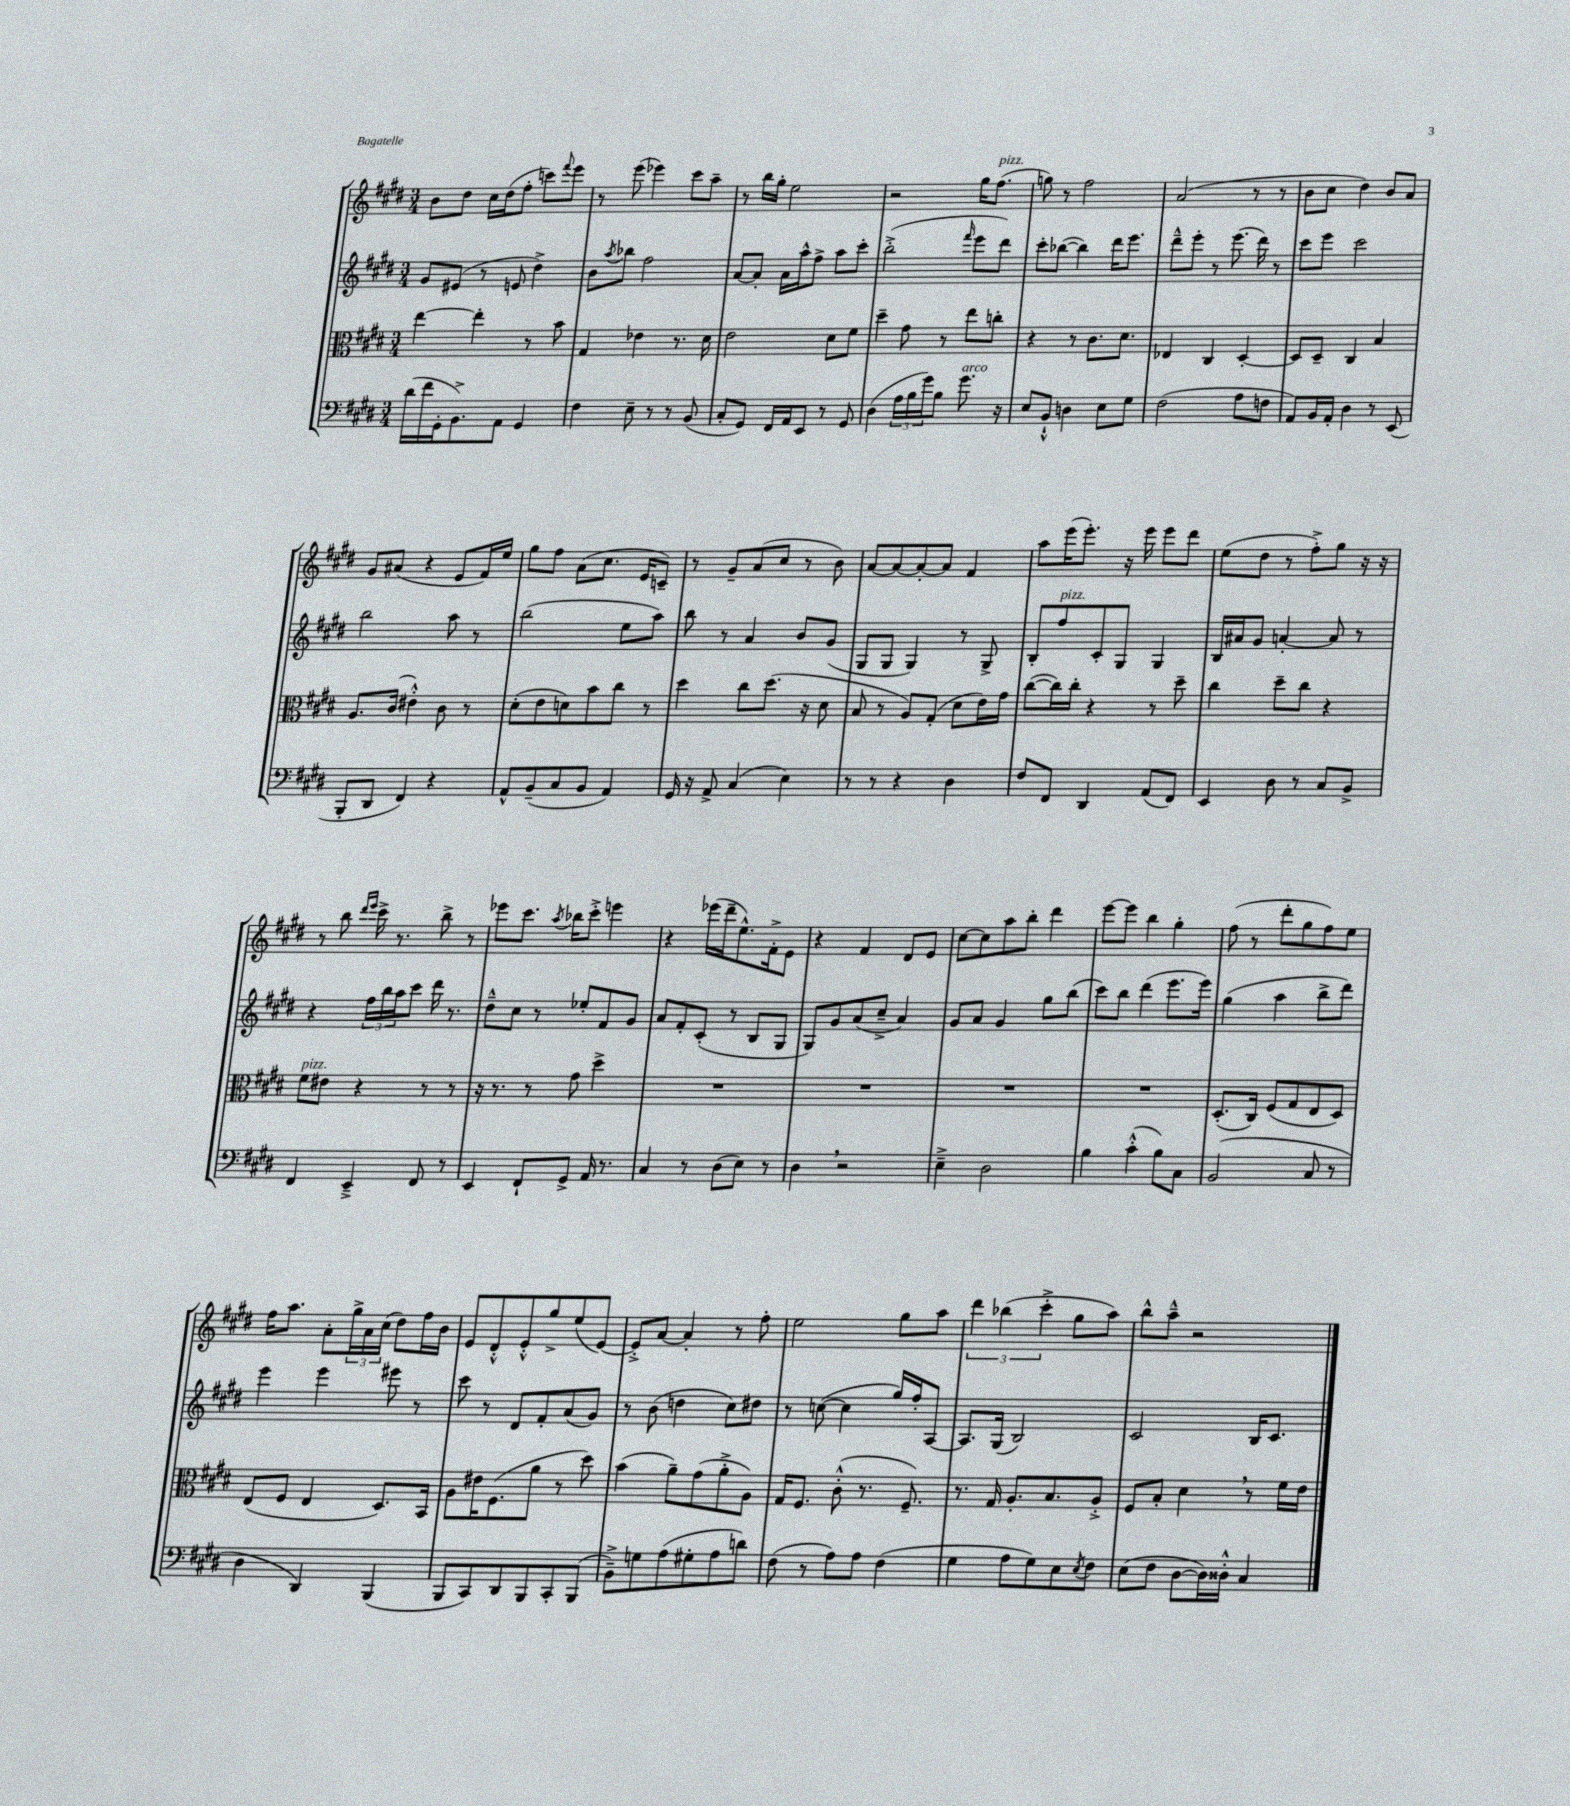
<<
\new StaffGroup <<
\new Staff = "s0" {
    \clef treble \key e \major \numericTimeSignature \time 3/4
    b'8 dis''8 cis''16 dis''16( fis''8-. c'''8) \appoggiatura { fis'''8 } e'''8 |
    r8 e'''8( ees'''4) cis'''8 a''8-- |
    r8 b''16 gis''16-. e''2 |
    r2 gis''16 fis''8.^\markup { \italic "pizz." }( |
    g''8) r8 fis''2 |
    a'2( r8 r8 |
    b'8 cis''8 dis''4) b'8 a'8 |
    gis'8 ais'8( r4 e'8 fis'16) e''16 |
    gis''8 fis''8 a'8( cis''8. e'16 c'8--) |
    r8 gis'8-- a'8( cis''8 r8 b'8) |
    a'8~ a'8~ a'8~-. a'8 fis'4 |
    a''8 e'''16( e'''8.-.) r16 e'''16 e'''8 dis'''8 |
    e''8( dis''8 r8 fis''8-.->) gis''8 r16 r16 |
    r8 b''8 \grace { dis'''16 e'''16 } cis'''16-> r8. b''8-> r8 |
    ees'''8 cis'''8. \acciaccatura { a''8 } bes''16 cis'''8-.-> e'''4 |
    r4 ees'''16( dis'''16-- e''8.-^) fis'16-.-> e'8 |
    r4 fis'4 dis'8 e'8 |
    cis''8~ cis''8 a''8 b''8-. dis'''4 |
    e'''8~ e'''8 b''4 gis''4-. |
    fis''8( r8 dis'''8-. gis''8 fis''8) e''8 |
    fis''16 a''8. a'8-. \tuplet 3/2 { gis''16-> a'16 cis''16( } dis''8) fis''16 b'16 |
    e'8 dis'8-.-^ e'8-.-^ gis''8-> e''8( e'8~) |
    e'8-.-> a'8~ a'4-. r8 fis''8-. |
    e''2 gis''8 a''8 |
    \tuplet 3/2 { dis'''4 bes''4( cis'''4-.-> } gis''8 a''8) |
    b''8-^ a''8---^ r2 \bar "|." |
}
\new Staff = "s1" {
    \clef treble \key e \major \numericTimeSignature \time 3/4
    gis'8 eis'8( r8 e'8 dis''4->) |
    b'8 \acciaccatura { a''8 } bes''8 fis''2 |
    a'8~ a'8-. a'16 a''16-^ fis''8-> a''8 cis'''8-. |
    b''2-.->( \grace { fis'''16 } e'''8 dis'''8) |
    cis'''8-. bes''8~( bes''4) dis'''16 e'''8. |
    dis'''8---^ e'''8-. r8 e'''8.( dis'''16) r8 |
    cis'''8 e'''8 cis'''2 |
    b''2 a''8 r8 |
    b''2( e''8 a''8) |
    b''8 r8 a'4 b'8 gis'8( |
    gis8 gis8 gis4) r8 gis8-> |
    b8-. fis''8^\markup { \italic "pizz." } cis'8-. gis8 gis4 |
    b16 ais'16 gis'8 a'4~-. a'8 r8 |
    r4 \tuplet 3/2 { fis''16 b''16 a''16 } cis'''8 dis'''16 r8. |
    dis''8---^ cis''8 r8 ees''8-. fis'8 gis'8 |
    a'8 fis'8-. cis'8-.( r8 b8 gis8 |
    gis8) gis'8 a'8( cis''8---> a'4) |
    gis'8 a'8 gis'4 gis''8 b''8( |
    cis'''8) b''8 dis'''4( e'''8. e'''16) |
    gis''4( a''4 b''8-> dis'''8) |
    e'''4 e'''4 eis'''8 r8 |
    cis'''8 r8 dis'8 fis'8-. a'8( gis'8) |
    r8 b'8( d''4 cis''8) dis''8 |
    r8 c''8~( c''4 gis''16) fis''16-. a8~ |
    a8. gis16( b2) |
    cis'2 b16 cis'8. \bar "|." |
}
\new Staff = "s2" {
    \clef alto \key e \major \numericTimeSignature \time 3/4
    e''4~ e''4-. r8 b'8 |
    gis4 ees'4 r8. dis'16 |
    e'2 dis'8 fis'8 |
    dis''4-- gis'8 r8 e''8 c''8-. |
    r4 r8 cis'8. dis'8. |
    ees4 cis4 dis4~-. |
    dis8 dis8-- cis4 b4 |
    a8. cis'16( eis'4-.-^) cis'8 r8 |
    dis'8-.( e'8 d'8) b'8 cis''8 r8 |
    dis''4 cis''8 dis''8.( r16 dis'8 |
    b8 r8 a8) gis8-.( dis'8 e'16) gis'16 |
    cis''8~( cis''16) cis''16-. r4 r8 dis''8-- |
    cis''4 dis''8-- cis''8 r4 |
    fis'8^\markup { \italic "pizz." } eis'8 r4 r8 r8 |
    r16 r8. r8 gis'8 dis''4-> |
    R2. |
    R2. |
    R2. |
    R2. |
    dis8.-.( cis16) fis8( gis8 e8 dis8) |
    e8( fis8 e4 dis8.) b,16 |
    a8 eis'16 fis8.( a'8 r8 dis''8) |
    b'4( a'8--) gis'8( a'8-.-> a8) |
    gis16 fis8. cis'8-.-^( r8. fis8.--) |
    r8. gis16 a8.-. b8. a8-.-> |
    fis8 b8-. dis'4 \breathe r8 fis'16 e'16 \bar "|." |
}
\new Staff = "s3" {
    \clef bass \key e \major \numericTimeSignature \time 3/4
    dis'16( fis'16 gis,16-. b,8.->) a,8 gis,4 |
    fis4 e8-- r8 r8 b,8( |
    cis8-. gis,8) fis,16 a,16 e,8 r8 gis,8 |
    dis4( \tuplet 3/2 { a16 b16 gis'16) } b8 gis'8.^\markup { \italic "arco" } r16 |
    e8 b,8-!-^ d4 e8 gis8 |
    fis2( a8 f8 |
    a,8) b,16 a,16-. dis4 r8 e,8( |
    b,,8-. dis,8 fis,4) r4 |
    a,8-^ b,8--( cis8 b,8 a,4) |
    gis,16 r16 a,8-> cis4( e4) |
    r8 r8 r4 dis4 |
    fis8 fis,8 dis,4 a,8( fis,8) |
    e,4 dis8 r8 cis8 b,8-> |
    fis,4 e,4---> fis,8 r8 |
    e,4 fis,8-! gis,8-> a,16 r8. |
    cis4 r8 dis8( e8) r8 |
    dis4 \breathe r2 |
    e4---> dis2 |
    b4 cis'4-.-^( b8) cis8 |
    b,2( cis8 r8 |
    dis4 dis,4) b,,4( |
    b,,8 cis,8) dis,8 b,,8 cis,8-. b,,8( |
    b,8--->) g8 a8( gis8-. a8 d'8) |
    fis8( r8 a8) a8 fis4( |
    gis4 a8 gis8) e8 \acciaccatura { e8 } fis8 |
    e8( fis8 dis8~ dis16) disis16-.-^ cis4 \bar "|." |
}
>>
>>
\layout { \context { \Score \remove "Bar_number_engraver" } }
